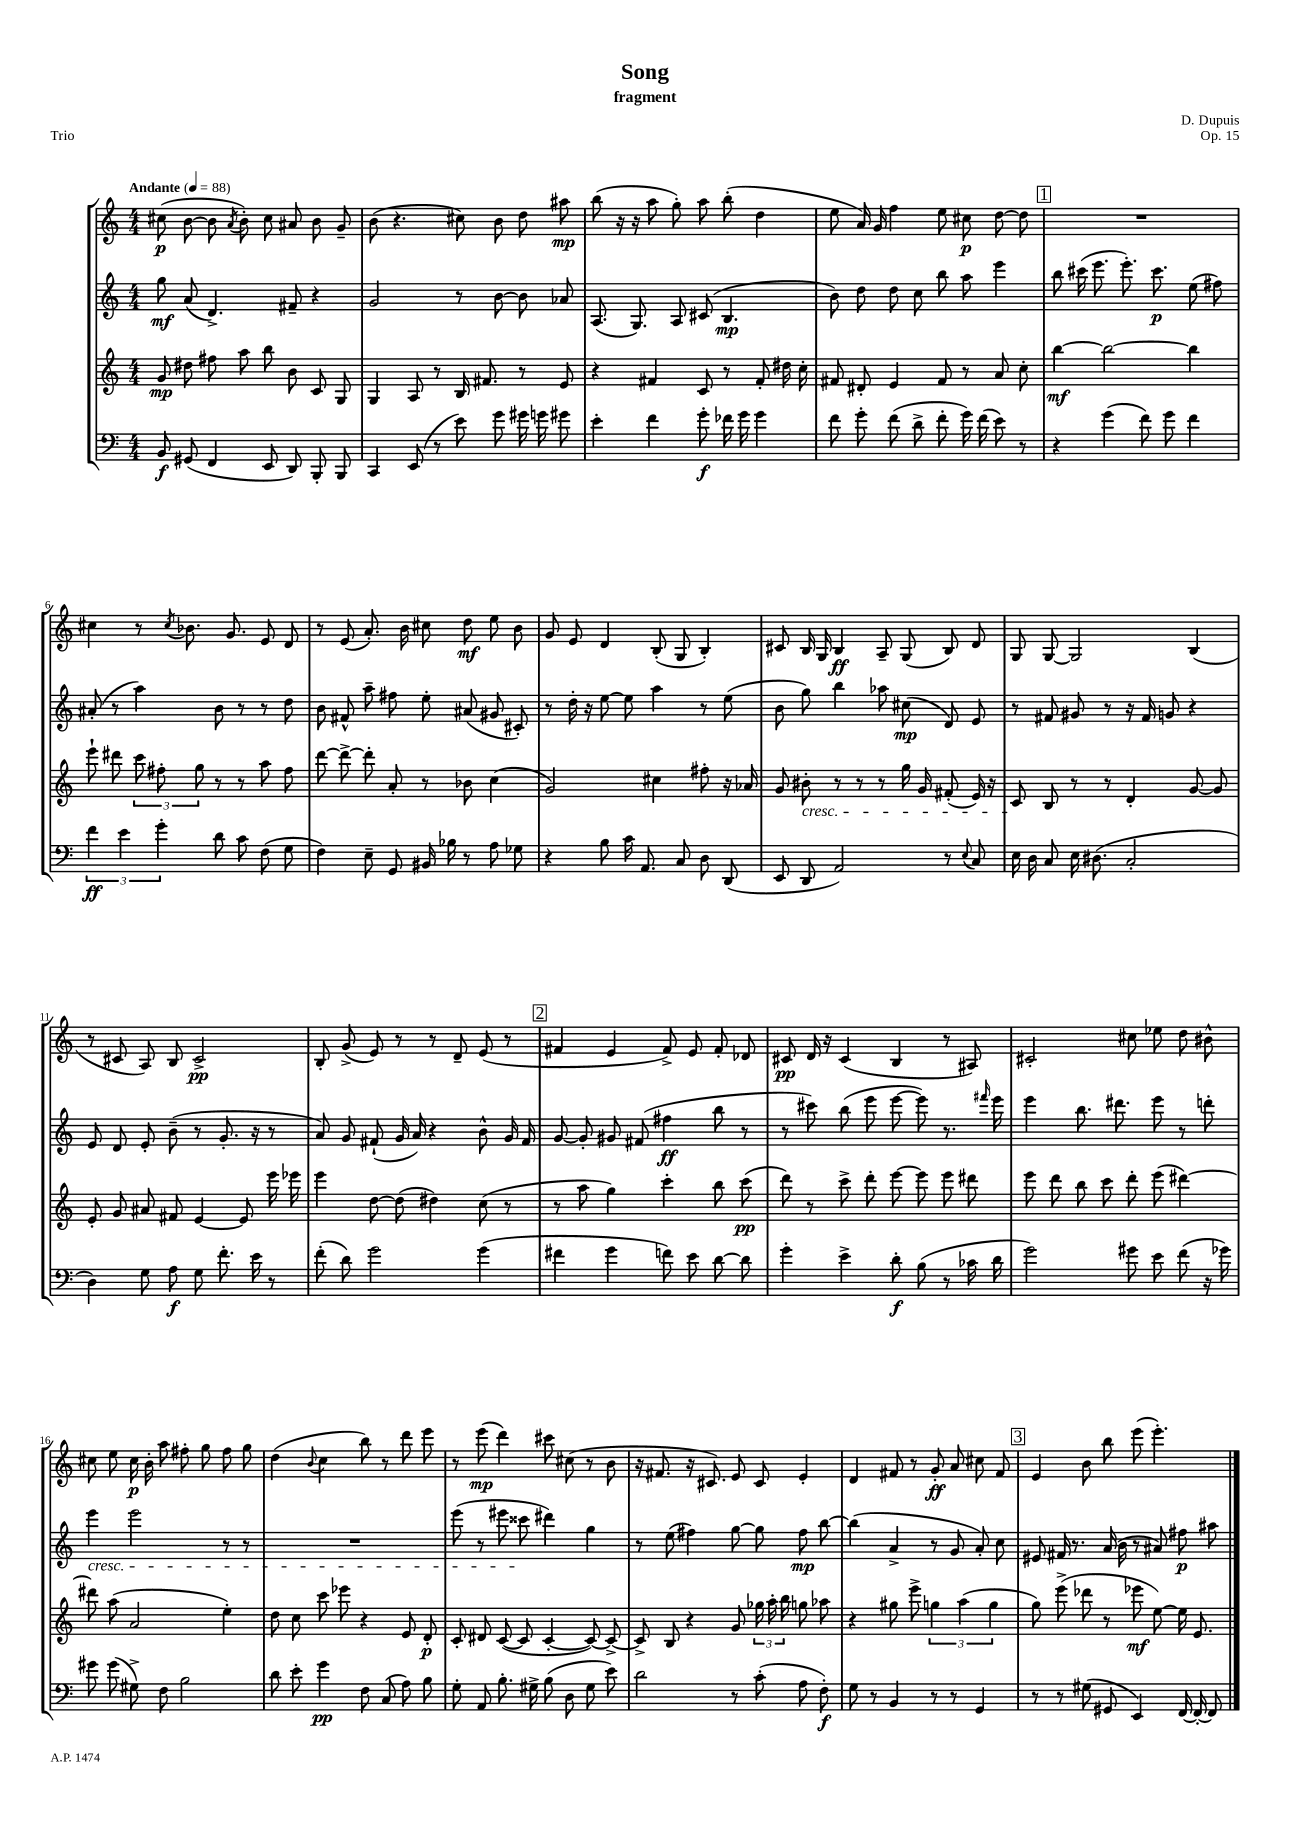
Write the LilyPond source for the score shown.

\header { title = "Song" composer = "D. Dupuis" subtitle = "fragment" opus = "Op. 15" piece = "Trio" }
<<
\new StaffGroup <<
\new Staff = "s0" {
    \clef treble \key c \major \numericTimeSignature \time 4/4 \tempo "Andante" 4 = 88
    \autoBeamOff cis''8\p( b'8~ b'8 \acciaccatura { a'8 } b'8-.) cis''8 ais'8 b'8 g'8-- |
    b'8( r4. cis''8) b'8 d''8 ais''8\mp |
    b''8( r16 r16 a''8 g''8-.) a''8 b''8-.( d''4 |
    e''8 a'16) g'16 f''4 e''8 cis''8\p d''8~ d''8 |
    \mark \markup { \box "1" } R1 |
    cis''4 r8 \acciaccatura { cis''8 } bes'8. g'8. e'8 d'8 |
    r8 e'8( a'8.-.) b'16 cis''8 d''8\mf e''8 b'8 |
    g'8 e'8 d'4 b8-.( g8 b4-.) |
    cis'8 b16 g16 b4\ff a8-- g8( b8) d'8 |
    g8 g8~ g2 b4( |
    r8 cis'8 a8) b8 cis'2->\pp |
    b8-. g'8->( e'8) r8 r8 d'8-- e'8( r8 |
    \mark \markup { \box "2" } fis'4 e'4 fis'8->) e'8 fis'8-. des'8 |
    cis'8\pp d'16 r16 cis'4( b4 r8 ais8) |
    cis'2-. cis''8 ees''8 d''8 bis'8-^ |
    cis''8 e''8 cis''16\p b'16-. a''8 fis''8-. g''8 fis''8 g''8 |
    d''4( \appoggiatura { b'8 } c''4 b''8) r8 d'''8 e'''8 |
    r8 e'''8\mp( d'''4) cis'''8 cis''8( r8 b'8 |
    r16 fis'8. r16 cis'8.) e'8 cis'8 e'4-. |
    d'4 fis'8 r8 g'8-.\ff a'8 cis''8 fis'8 |
    \mark \markup { \box "3" } e'4 b'8 b''8 e'''8( e'''4.-.) \bar "|." |
}
\new Staff = "s1" {
    \clef treble \key c \major \numericTimeSignature \time 4/4
    \autoBeamOff g''8\mf a'8( d'4.->) fis'8-- r4 |
    g'2 r8 b'8~ b'8 aes'8 |
    a8.( g8.) a8 cis'8( b4.\mp |
    b'8) d''8 d''8 c''8 b''8 a''8 e'''4 |
    \mark \markup { \box "1" } b''8 cis'''16( e'''8. e'''8.-.) cis'''8.\p e''8( fis''8) |
    ais'8-.( r8 a''4) b'8 r8 r8 d''8 |
    b'8 fis'8-^ a''8-- fis''8 e''8-. ais'8( gis'8 cis'8-.) |
    r8 d''16-. r16 e''8~ e''8 a''4 r8 e''8( |
    b'8 g''8) b''4 aes''8 cis''8\mp( d'8) e'8 |
    r8 fis'8 gis'8 r8 r16 fis'16 g'8 r4 |
    e'8 d'8 e'8-. b'8--( r8 g'8.-. r16 r8 |
    a'8) g'8 fis'8-!( g'16 a'16) r4 b'8-^ g'16 fis'16 |
    \mark \markup { \box "2" } g'8~ g'8-. gis'8 fis'8( fis''4\ff b''8 r8 |
    r8 cis'''8) b''8( e'''8 e'''8~ e'''8) r8. \grace { fis'''16 } e'''16 |
    e'''4 b''8. dis'''8. e'''8 r8 d'''8-. |
    e'''4\cresc e'''2 r8 r8 |
    R1 |
    e'''8( r8 eis'''8 cisis'''8\! dis'''4) g''4 |
    r8 e''8( fis''4) g''8~ g''8 fis''8\mp b''8~ |
    b''4( a'4-> r8 g'8 a'8-.) c''8 |
    \mark \markup { \box "3" } eis'8 fis'16 r8. a'16( b'16 r8 ais'8) fis''8\p ais''8 \bar "|." |
}
\new Staff = "s2" {
    \clef treble \key c \major \numericTimeSignature \time 4/4
    \autoBeamOff g'8\mp dis''8 fis''8 a''8 b''8 b'8 c'8 g8 |
    g4 a8 r8 b16 fis'8. r8 e'8 |
    r4 fis'4 c'8 r8 fis'8-. dis''16 c''16-. |
    fis'8 dis'8-. e'4 fis'8 r8 a'8 c''8-. |
    \mark \markup { \box "1" } b''4~\mf b''2~ b''4 |
    e'''8-! dis'''8 \tuplet 3/2 { c'''8 fis''8-. g''8 } r8 r8 a''8 fis''8 |
    d'''8~ d'''8~-> d'''8-. a'8-. r8 bes'8 c''4( |
    g'2) cis''4 fis''8-. r16 aes'16 |
    g'8 bis'8-.\cresc r8 r8 r8 g''16 g'16 fis'8-.( e'16) r16 |
    c'8\! b8 r8 r8 d'4-. g'8~ g'8 |
    e'8-. g'8 ais'8 fis'8 e'4~ e'8 e'''16 ees'''16 |
    e'''4 d''8~ d''8( dis''4) c''8( r8 |
    \mark \markup { \box "2" } r8 a''8 g''4) c'''4-. b''8 c'''8\pp( |
    d'''8) r8 c'''8-> d'''8-. e'''8~ e'''8 e'''8 dis'''8 |
    e'''8 d'''8 b''8 c'''8 d'''8-. e'''8( dis'''4~) |
    dis'''8 a''8( a'2 e''4-.) |
    d''8 c''8 c'''8 ees'''8 r4 e'8 d'8-.\p |
    c'8-. dis'8 c'8~( c'8 c'4~-. c'8~) c'8~-> |
    c'8-> b8 r4 g'8 \tuplet 3/2 { ges''16 a''16-. b''16 } g''8 aes''8 |
    r4 gis''8 e'''8-> \tuplet 3/2 { g''4 a''4( g''4 } |
    \mark \markup { \box "3" } g''8) e'''8->( des'''8 r8 ees'''8\mf e''8~) e''16 e'8. \bar "|." |
}
\new Staff = "s3" {
    \clef bass \key c \major \numericTimeSignature \time 4/4
    \autoBeamOff b,8\f gis,8( f,4 e,8 d,8) b,,8-. b,,8 |
    c,4 e,8( r8 e'8) g'8 gis'16 g'16 gis'8 |
    e'4-. f'4 g'8-.\f fes'16 g'16 g'4 |
    f'8 g'8-. f'8( d'8-> f'8-. g'16) f'16( e'8) r8 |
    \mark \markup { \box "1" } r4 g'4( f'8) g'8 f'4 |
    \tuplet 3/2 { f'4\ff e'4 g'4-. } d'8 c'8 f8( g8 |
    f4) e8-- g,8 bis,16 bes16 r8 a8 ges8 |
    r4 b8 c'16 a,8. c8 d8 d,8( |
    e,8 d,8 a,2) r8 \appoggiatura { e8 } c8 |
    e16 d16 c8 e16 dis8.( c2-. |
    d4) g8 a8\f g8 f'8.-. e'16 r8 |
    f'8-.( d'8) g'2 g'4( |
    \mark \markup { \box "2" } fis'4 g'4 f'8) e'8 d'8~ d'8 |
    g'4-. e'4-> d'8-.\f b8( r8 ces'16 d'16 |
    g'2) gis'8 e'8 f'8( r16 ges'16) |
    gis'8 gis'8( gis8->) f8 b2 |
    d'8 e'8-. g'4\pp f8 c8( a8) b8 |
    g8-. a,8 b8.-. gis16-> b8( d8 gis8 e'8) |
    d'2 r8 c'8-.( a8 f8-.\f) |
    g8 r8 b,4 r8 r8 g,4 |
    \mark \markup { \box "3" } r8 r8 gis8( gis,8 e,4) f,16~ f,16~-. f,8 \bar "|." |
}
>>
>>
